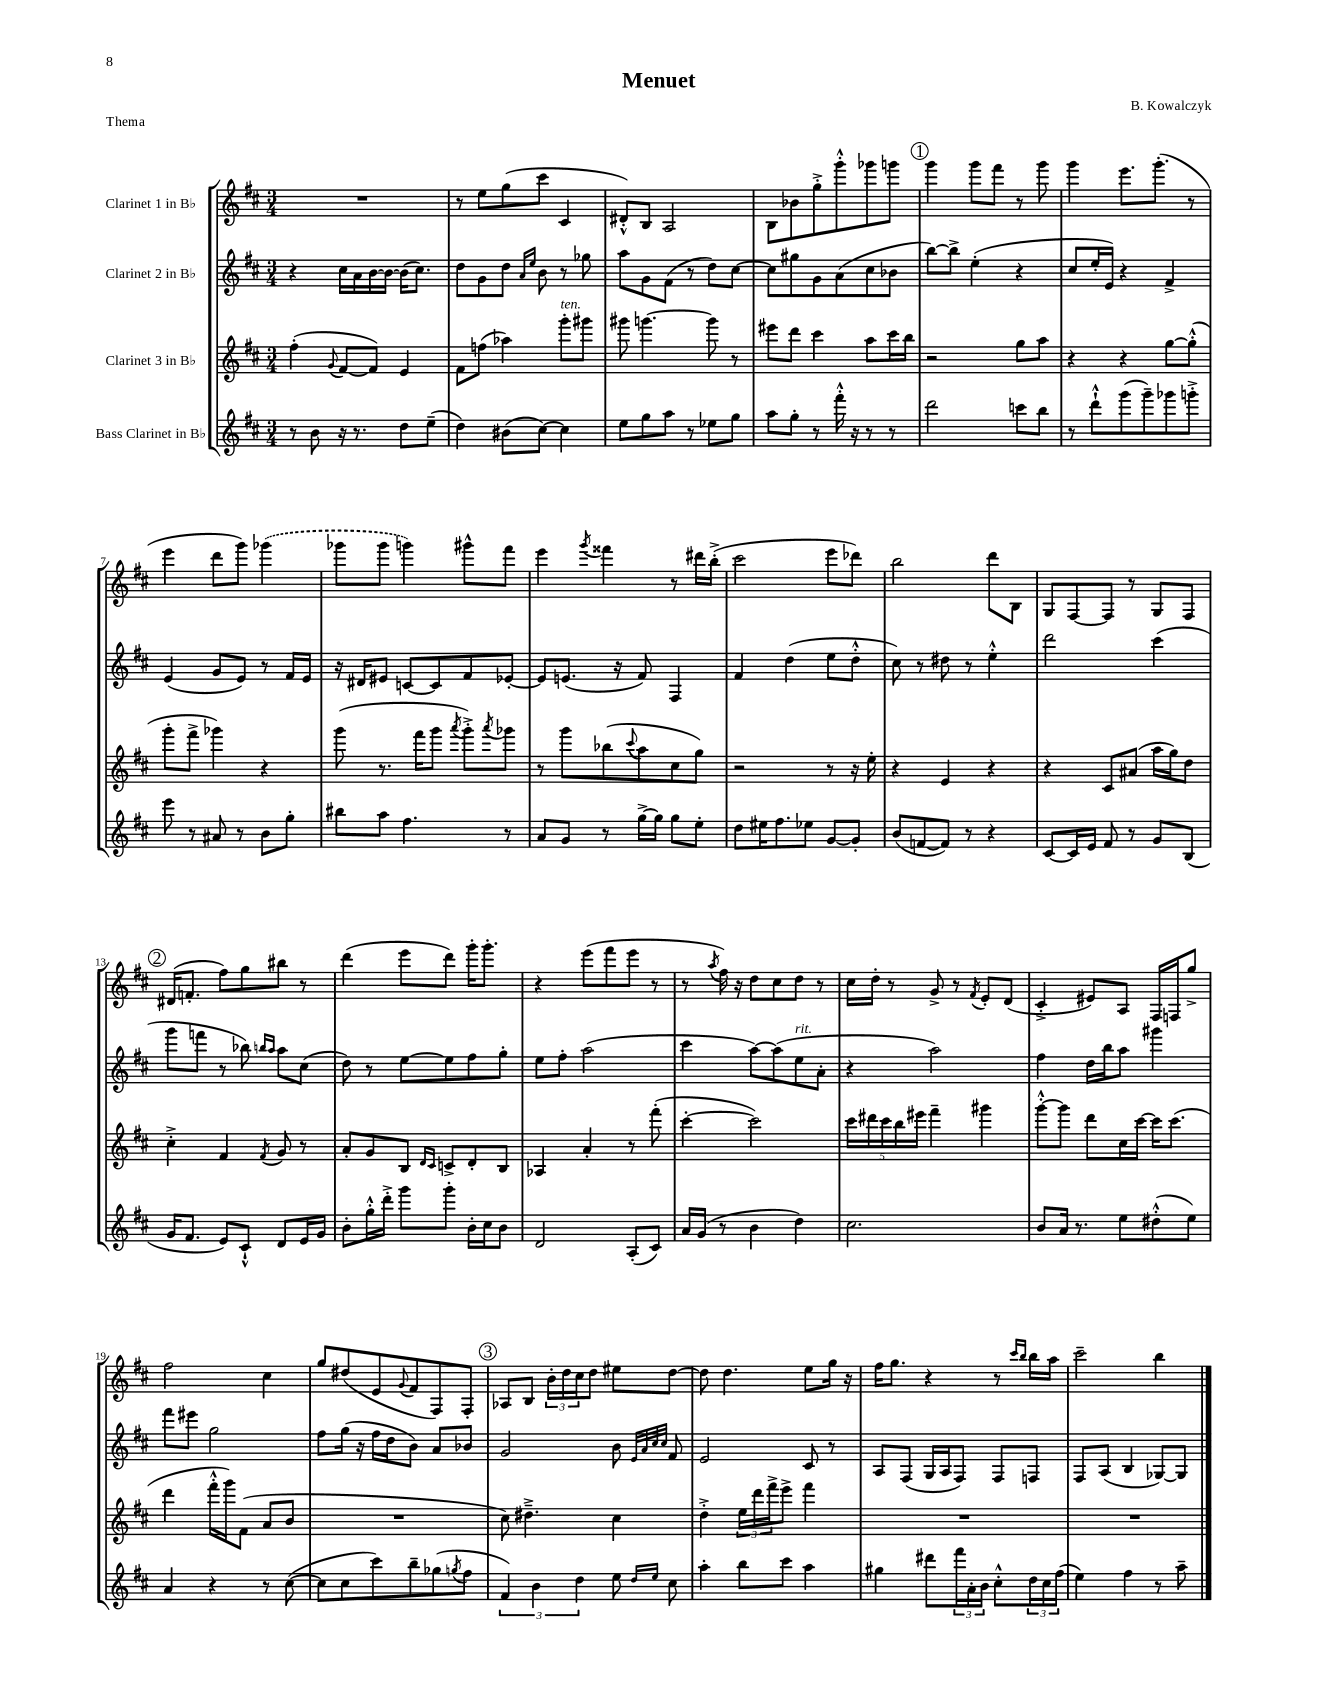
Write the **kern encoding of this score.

**kern	**kern	**kern	**kern
*part4	*part3	*part2	*part1
*staff4	*staff3	*staff2	*staff1
*I"Bass Clarinet in B♭	*I"Clarinet 3 in B♭	*I"Clarinet 2 in B♭	*I"Clarinet 1 in B♭
*clefG2	*clefG2	*clefG2	*clefG2
*k[f#c#]	*k[f#c#]	*k[f#c#]	*k[f#c#]
*M3/4	*M3/4	*M3/4	*M3/4
=1	=1	=1	=1
8r	(4ff#'\	4r	2.r
8b\	.	.	.
.	8qqg/	.	.
16r	[8f#/L	16cc#\LL	.
8.r	.	16a\	.
.	8f#/J])	[16b\	.
.	.	16b\JJ_	.
8dd\L	4e/	(16b\KL]	.
.	.	8.cc#\J)	.
(8ee~\J	.	.	.
=2	=2	=2	=2
4dd\)	8f#\L	8dd\L	8r
.	(8ffn\J	8g\	8ee\L
(8b#X\L	4aa-X\)	8dd\J	(8gg\
.	.	16qqa/LL	.
.	.	16qqee/JJ	.
[8cc#\J)	.	8b\	8ccc#\J
!	!LO:TX:a:i:t=ten.	!	!
4cc#\]	8ggg'\L	8r	4c#/
.	8ggg#X\J	8gg-X\	.
=3	=3	=3	=3
8ee\L	8ggg#X\	8aa\L	8d#X'^^/L)
8gg\	[4.gggn\	8g\	8B/J
8aa\J	.	(8f#\J	2A/
8r	.	8r	.
8ee-X\L	8ggg\]	8dd\L)	.
8gg\J	8r	[8cc#\J	.
=4	=4	=4	=4
8aa\L	8eee#X\L	8cc#\L]	8B\L
8gg'\J	8ddd\J	8gg#X\	8b-X\
8r	4ccc#\	8g\	8gg'^\
16fff#'^^\	.	(8a\	8ggg'^^\
16r	.	.	.
8r	8aa\L	8cc#\	8ggg-X\
8r	16ccc#\L	8b-X\J	8gggn\J
.	16bb\JJ	.	.
!!LO:REH:place=s1:t=1
=5	=5	=5	=5
2ddd\	2r	[8bb\L)	4ggg\
.	.	8bb^\J]	.
.	.	(4ee'\	8ggg\L
.	.	.	8fff#\J
8cccn\L	8gg\L	4r	8r
8bb\J	8aa\J	.	8ggg\
=6	=6	=6	=6
8r	4r	8cc#/L	4ggg\
8ddd`^^\L	.	16ee'/L	.
.	.	16e/JJ)	.
(8ggg\	4r	4r	8.eee\L
8ggg~\)	.	.	.
.	.	.	(8.ggg'\J
8ggg-X\	[8gg\L	4f#^/	.
8gggn'^\J	(8gg'^^\J]	.	8r
!!LO:LB:g=z
=7	=7	=7	=7
8eee\	8ggg'\L	(4e/	4eee\
8r	8fff#^\J	.	.
8a#X/	4ggg-X\)	8g/L	8ddd\L
8r	.	8e/J)	8ggg\J)
8b\L	4r	8r	(4ggg-X\
8gg'\J	.	16f#/LL	.
.	.	16e/JJ	.
=8	=8	=8	=8
8bb#X\L	(8ggg\	16r	8ggg-X\L
.	.	16d#X/KL	.
8aa\J	8.r	8e#X/J	8ggg-\J
4.ff#\	.	[8cn/L	4gggn\)
.	16fff#\KL	.	.
.	8ggg\J	8c/]	.
.	8qaaa/	.	.
.	8ggg'^\L)	8f#/	8ggg#X^^\L
.	8qaaa/	.	.
8r	8ggg-X\J	[8e-X'/J	8fff#\J
=9	=9	=9	=9
8a/L	8r	8e-/L]	4eee\
8g/J	8ggg\L	(8.en/J	.
.	.	.	8qggg/
8r	(8bb-X\	.	4fff##X\
.	.	16r	.
.	8qqccc#/	.	.
[16gg^\LL	8aa\	8f#/)	.
16gg\JJ]	.	.	.
8gg\L	8cc#\	4F#/	8r
8ee'\J	8gg\J)	.	16ddd#X\LL
.	.	.	(16bb'^\JJ
=10	=10	=10	=10
8dd\L	2r	4f#/	2ccc#\
16ee#X\K	.	.	.
8.ff#\	.	.	.
.	.	(4dd\	.
8ee-X\J	.	.	.
[8g/L	8r	8ee\L	8eee\L
8g'/J]	16r	8dd'^^\J	8ddd-X\J)
.	16ee'\	.	.
=11	=11	=11	=11
(8b/L	4r	8cc#\)	2bb\
[8fn/	.	8r	.
8f/J])	4e/	8dd#X\	.
8r	.	8r	.
4r	4r	4ee'^^\	8ddd\L
.	.	.	8B\J
=12	=12	=12	=12
[8c#/L	4r	2ddd\	8G/L
16c#/L]	.	.	[8F#/
16e/JJ	.	.	.
8f#/	8c#/L	.	8F#/J]
8r	(8a#X/J	.	8r
8g/L	16aa\LL	(4ccc#\	8G/L
.	16gg\J)	.	.
(8B/J	8dd\J	.	8F#/J
!!LO:LB:g=z
!!LO:REH:place=s1:t=2
=13	=13	=13	=13
16g/KL	4cc#'^\	8ggg\L	(16d#X/KL
8.f#/J	.	.	8.fn'/J
.	.	8fffn\J	.
8e/L)	4f#/	8r	8ff#\L)
8c#`^^/J	.	8bb-X\)	8gg\
.	.	16qqbbn/LL	.
.	8qf#/	16qqaa/JJ	.
8d/L	8g/	8aa\L	8bb#X\J
16e/L	8r	(8cc#\J	8r
16g/JJ	.	.	.
=14	=14	=14	=14
8b'\L	8a'/L	8dd\)	(4ddd\
16gg'^^\L	8g/	8r	.
16ddd'^\JJ	.	.	.
8ggg\L	8B/J	[8ee\L	8eee\L
.	16qqd/LL	.	.
.	16qqc#/JJ	.	.
8ggg'\J	8cn^/L	8ee\]	8ddd\J)
16b'\LL	8d'/	8ff#\	16ggg'\KL
16cc#\J	.	.	8.ggg'\J
8b\J	8B/J	8gg'\J	.
=15	=15	=15	=15
2d/	4A-X/	8ee\L	4r
.	.	8ff#'\J	.
.	4a'/	(2aa\	(8eee\L
.	.	.	8fff#\
(8A'/L	8r	.	8eee\J
8c#/J)	(8fff#'\	.	8r
=16	=16	=16	=16
16a/LL	[4ccc#'\	4ccc#\	8r
(16g/JJ	.	.	.
.	.	.	8qaa/
8r	.	.	16ff#\)
.	.	.	16r
4b\	2ccc#\])	[8aa\L)	8dd\L
.	.	(8aa\]	8cc#\
!	!	!LO:TX:a:i:t=rit.	!
4dd\)	.	8ee\	8dd\J
.	.	8a'\J	8r
=17	=17	=17	=17
2.cc#\	20ccc#\LL	4r	16cc#\LL
.	20ddd#X\	.	.
.	.	.	16dd'\JJ
.	20ccc#\	.	.
.	.	.	8r
.	20bb\	.	.
.	20eee#X\JJ	.	.
.	4fff#~\	2aa\)	8g^/
.	.	.	8r
.	.	.	8qf#/
.	4ggg#X\	.	8e'/L
.	.	.	(8d/J
=18	=18	=18	=18
8b/L	[8ggg'^^\L	4ff#\	4c#'^/
16a/Jk	8ggg\J]	.	.
8.r	.	.	.
.	8ddd\L	16dd\LL	8e#X/L)
.	.	16bb\J	.
8ee\L	16cc#\L	8aa\J	8A/J
.	[16ccc#\JJ	.	.
(8dd#X'^^\	16ccc#\KL]	4ggg#X\	16F#/LL
.	(8.ccc#\J	.	16Fn/J
8ee\J)	.	.	8gg^/J
!!LO:LB:g=z
=19	=19	=19	=19
4a/	4ddd\	8fff#\L	2ff#\
.	.	8eee#X\J	.
4r	16fff#'^^\LL	2gg\	.
.	16ggg\J)	.	.
.	(8f#\J	.	.
8r	8a/L	.	4cc#\
([8cc#\	8b/J	.	.
=20	=20	=20	=20
8cc#\L]	2.r	8ff#\L	8gg/L
8cc#\	.	(16gg\Jk	(8dd#X/
.	.	16r	.
8ccc#\)	.	16ff#\LL	8e/
.	.	16dd\J	.
.	.	.	8qqg/
8bb~\	.	8b\J)	8f#/
(8gg-X\	.	8a/L	8F#/)
8qggn/	.	.	.
8ff#\J	.	8b-X/J	8F#'/J
!!LO:REH:place=s1:t=3
=21	=21	=21	=21
6f#/)	8cc#\)	2g/	8A-X/L
.	4.dd#X~^\	.	8B/J
6b\	.	.	.
.	.	.	24b'\LL
.	.	.	24dd\
6dd\	.	.	24cc#\J
.	.	.	8dd\J
8ee\	4cc#\	8b\	8ee#X\L
.	.	32qqe/LLL	.
.	.	32qqa/	.
16qqdd/LL	.	32qqcc#/	.
16qqee/JJ	.	32qqcc#/JJJ	.
8cc#\	.	8f#/	[8dd\J
=22	=22	=22	=22
4aa'\	4dd'^\	2e/	8dd\]
.	.	.	4.dd\
8bb\L	24ee\LL	.	.
.	24ddd\	.	.
.	24fff#^\J	.	.
8ccc#\J	8eee^\J	.	.
4aa\	4fff#\	8c#/	8ee\L
.	.	8r	16gg\Jk
.	.	.	16r
=23	=23	=23	=23
4gg#X\	2.r	8A/L	16ff#\KL
.	.	.	8.gg\J
.	.	(8F#/J	.
8ddd#X\L	.	16G/LL	4r
.	.	16A/J	.
24fff#\L	.	8F#/J)	.
24a'\	.	.	.
24b\JJ	.	.	.
8cc#'^^\L	.	8F#/L	8r
.	.	.	16qqccc#/LL
.	.	.	16qqbb/JJ
24dd\L	.	8Fn/J	16bb\LL
24cc#\	.	.	.
.	.	.	16aa\JJ
(24ff#\JJ	.	.	.
=24	=24	=24	=24
4ee\)	2.r	8F#/L	2ccc#~\
.	.	(8A/J	.
4ff#\	.	4B/	.
8r	.	[8G-X/L)	4bb\
8aa~\	.	8G-/J]	.
==	==	==	==
*-	*-	*-	*-
